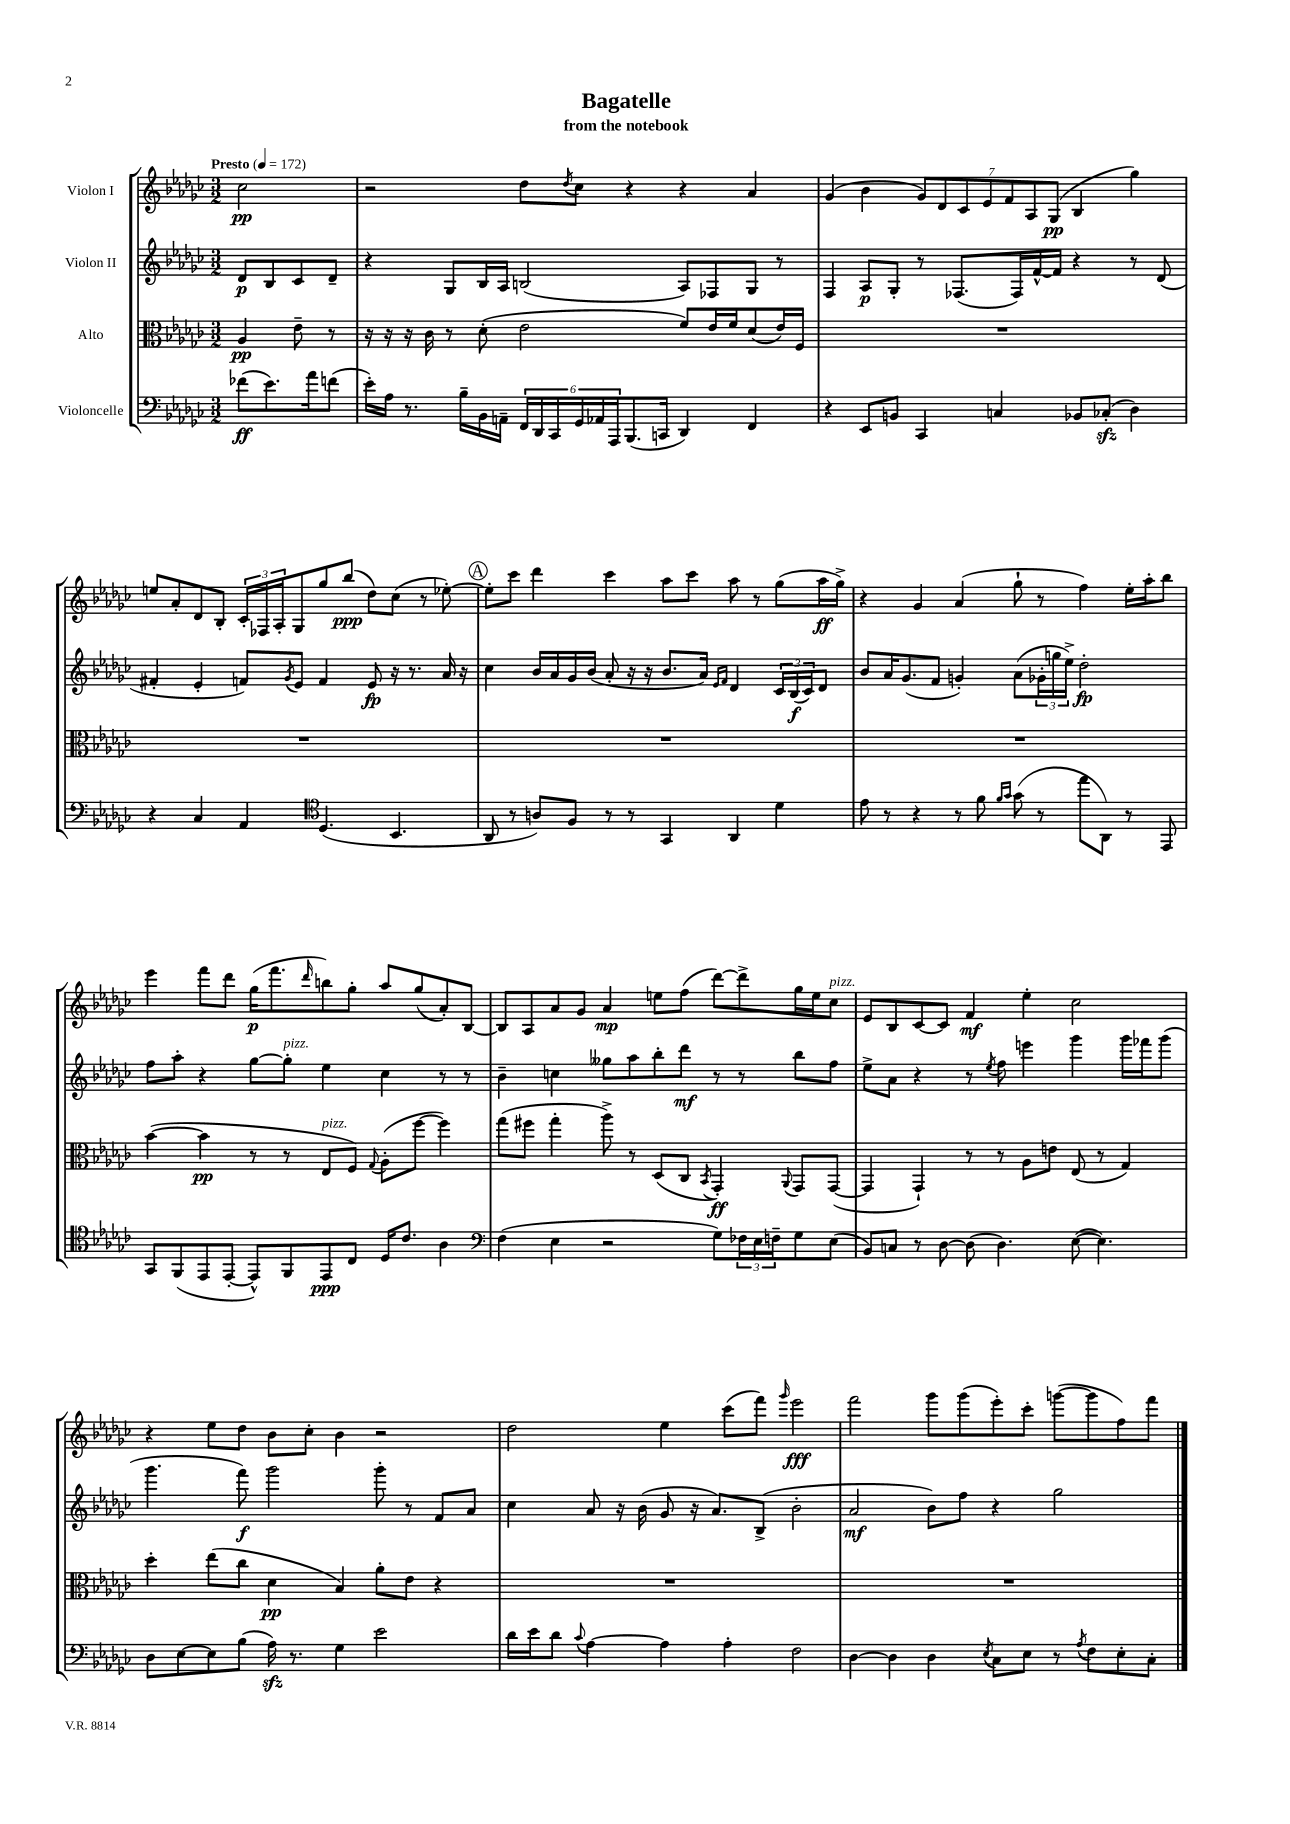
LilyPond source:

\header { title = "Bagatelle" subtitle = "from the notebook" }
<<
\new StaffGroup <<
\new Staff = "s0" \with { instrumentName = "Violon I" } {
    \clef treble \key ges \major \numericTimeSignature \time 3/2 \partial 2 \tempo "Presto" 4 = 172
    ces''2\pp |
    r2 des''8 \acciaccatura { des''8 } ces''8 r4 r4 aes'4 |
    ges'4( bes'4 \tuplet 7/4 { ges'8) des'8 ces'8 ees'8 f'8 aes8 ges8\pp( } bes4 ges''4) |
    e''8 aes'8-. des'8 bes8-. \tuplet 3/2 { ces'16-. fes16 aes16-. } ges8 ges''8 bes''8\ppp( des''8) ces''8( r8 ees''8~-.) |
    \mark \markup { \circle "A" } ees''8-. ces'''8 des'''4 ces'''4 aes''8 ces'''8 aes''8 r8 ges''8( aes''16\ff ges''16->) |
    r4 ges'4 aes'4( ges''8-! r8 f''4) ees''16-. aes''16-. bes''8 |
    ees'''4 f'''8 des'''8 ges''16\p( f'''8. \grace { des'''16 } b''8) ges''8-. aes''8 ges''8( aes'8-.) bes8~ |
    bes8 aes8 aes'8 ges'8 aes'4\mp e''8 f''8( des'''8~) des'''8-> ges''16 e''16 ces''8^\markup { \italic "pizz." } |
    ees'8 bes8 ces'8~ ces'8 f'4\mf ees''4-. ces''2 |
    r4 ees''8 des''8 bes'8 ces''8-. bes'4 r2 |
    des''2 ees''4 ces'''8( f'''8) \grace { ges'''16 } ees'''2\fff |
    f'''2 ges'''8 ges'''8( ees'''8-.) ces'''8-. g'''8~( g'''8 f''8) f'''8 \bar "|." |
}
\new Staff = "s1" \with { instrumentName = "Violon II" } {
    \clef treble \key ges \major \numericTimeSignature \time 3/2 \partial 2
    des'8\p bes8 ces'8 des'8-- |
    r4 ges8 bes16 aes16 b2( aes8) fes8 ges8 r8 |
    f4 aes8\p ges8-. r8 fes8.( fes16) f'16~-^ f'16 r4 r8 des'8( |
    fis'4-. ees'4-. f'8) \acciaccatura { ges'8 } ees'8 f'4 ees'8\fp r16 r8. aes'16 r16 |
    \mark \markup { \circle "A" } ces''4 bes'16 aes'16 ges'16 bes'16( aes'8-. r16 r16 bes'8. aes'16) \grace { ees'16 f'16 } des'4 \tuplet 3/2 { ces'16 bes16\f( ces'16) } des'8 |
    bes'8 aes'16 ges'8.( f'8 g'4-.) aes'8( \tuplet 3/2 { ges'16-. g''16 ees''16->) } des''2-.\fp |
    f''8 aes''8-. r4 ges''8~ ges''8-.^\markup { \italic "pizz." } ees''4 ces''4 r8 r8 |
    bes'4-- c''4 geses''8 aes''8 bes''8-. des'''8\mf r8 r8 bes''8 f''8 |
    ees''8-> aes'8 r4 r8 \acciaccatura { ees''8 } f''8 e'''4 ges'''4 ges'''16 fes'''16 ges'''8( |
    ges'''4. f'''8\f) ges'''2 ges'''8-. r8 f'8 aes'8 |
    ces''4 aes'8 r16 bes'16( ges'8 r16 aes'8.) bes8->( bes'2-. |
    aes'2\mf bes'8) f''8 r4 ges''2 \bar "|." |
}
\new Staff = "s2" \with { instrumentName = "Alto" } {
    \clef alto \key ges \major \numericTimeSignature \time 3/2 \partial 2
    aes4\pp ees'8-- r8 |
    r16 r16 r16 ces'16 r8 des'8-.( ees'2 f'8) ees'16 f'16 des'8( ees'16) f16 |
    R1. |
    R1. |
    \mark \markup { \circle "A" } R1. |
    R1. |
    bes'4~( bes'4\pp r8 r8 ees8^\markup { \italic "pizz." } f8) \appoggiatura { ges8 } aes8-.( f''8~ f''4) |
    ges''8( fis''8 ges''4-. aes''8->) r8 des8( ces8 \acciaccatura { bes,8 } ges,4-.\ff) \appoggiatura { aes,8 } ges,8 ges,8~( |
    ges,4 ges,4-!) r8 r8 aes8 e'8 ees8( r8 ges4) |
    des''4-. ees''8( ces''8 des'4\pp bes4) aes'8-. ees'8 r4 |
    R1. |
    R1. \bar "|." |
}
\new Staff = "s3" \with { instrumentName = "Violoncelle" } {
    \clef bass \key ges \major \numericTimeSignature \time 3/2 \partial 2
    fes'8\ff( ees'8.) aes'16 f'8( |
    ees'16-.) aes16 r8. bes16-- bes,16 a,16-- \tuplet 6/4 { f,16 des,16 ces,16 ges,16 aes,16 aes,,16 } bes,,8.( c,16 des,4) f,4 |
    r4 ees,8 b,8 ces,4 c4 bes,8 ces8-.\sfz( des4) |
    r4 ces4 aes,4 \clef tenor des4.( bes,4. |
    \mark \markup { \circle "A" } aes,8 r8 a8) f8 r8 r8 ges,4 aes,4 des'4 |
    ees'8 r8 r4 r8 f'8 \grace { f'16 ges'16 } ges'8( r8 ees''8 aes,8) r8 ees,8 |
    ges,8 f,8( ees,8 ees,8~-. ees,8-^) f,8 ees,8\ppp ces8 des16 ces'8. aes4 |
    \clef bass f4( ees4 r2 ges8) \tuplet 3/2 { fes16 ees16 f16-- } ges8 ees8( |
    bes,8) c8 r8 des8~ des8( des4.) ees8~( ees4.) |
    des8 ees8~ ees8 bes8( aes16\sfz) r8. ges4 ees'2 |
    des'16 ees'16 des'8 \appoggiatura { ces'8 } aes4~ aes4 aes4-. f2 |
    des4~ des4 des4 \acciaccatura { ees8 } ces8 ees8 r8 \acciaccatura { aes8 } f8 ees8-. ces8-. \bar "|." |
}
>>
>>
\layout { \context { \Score \remove "Bar_number_engraver" } }
